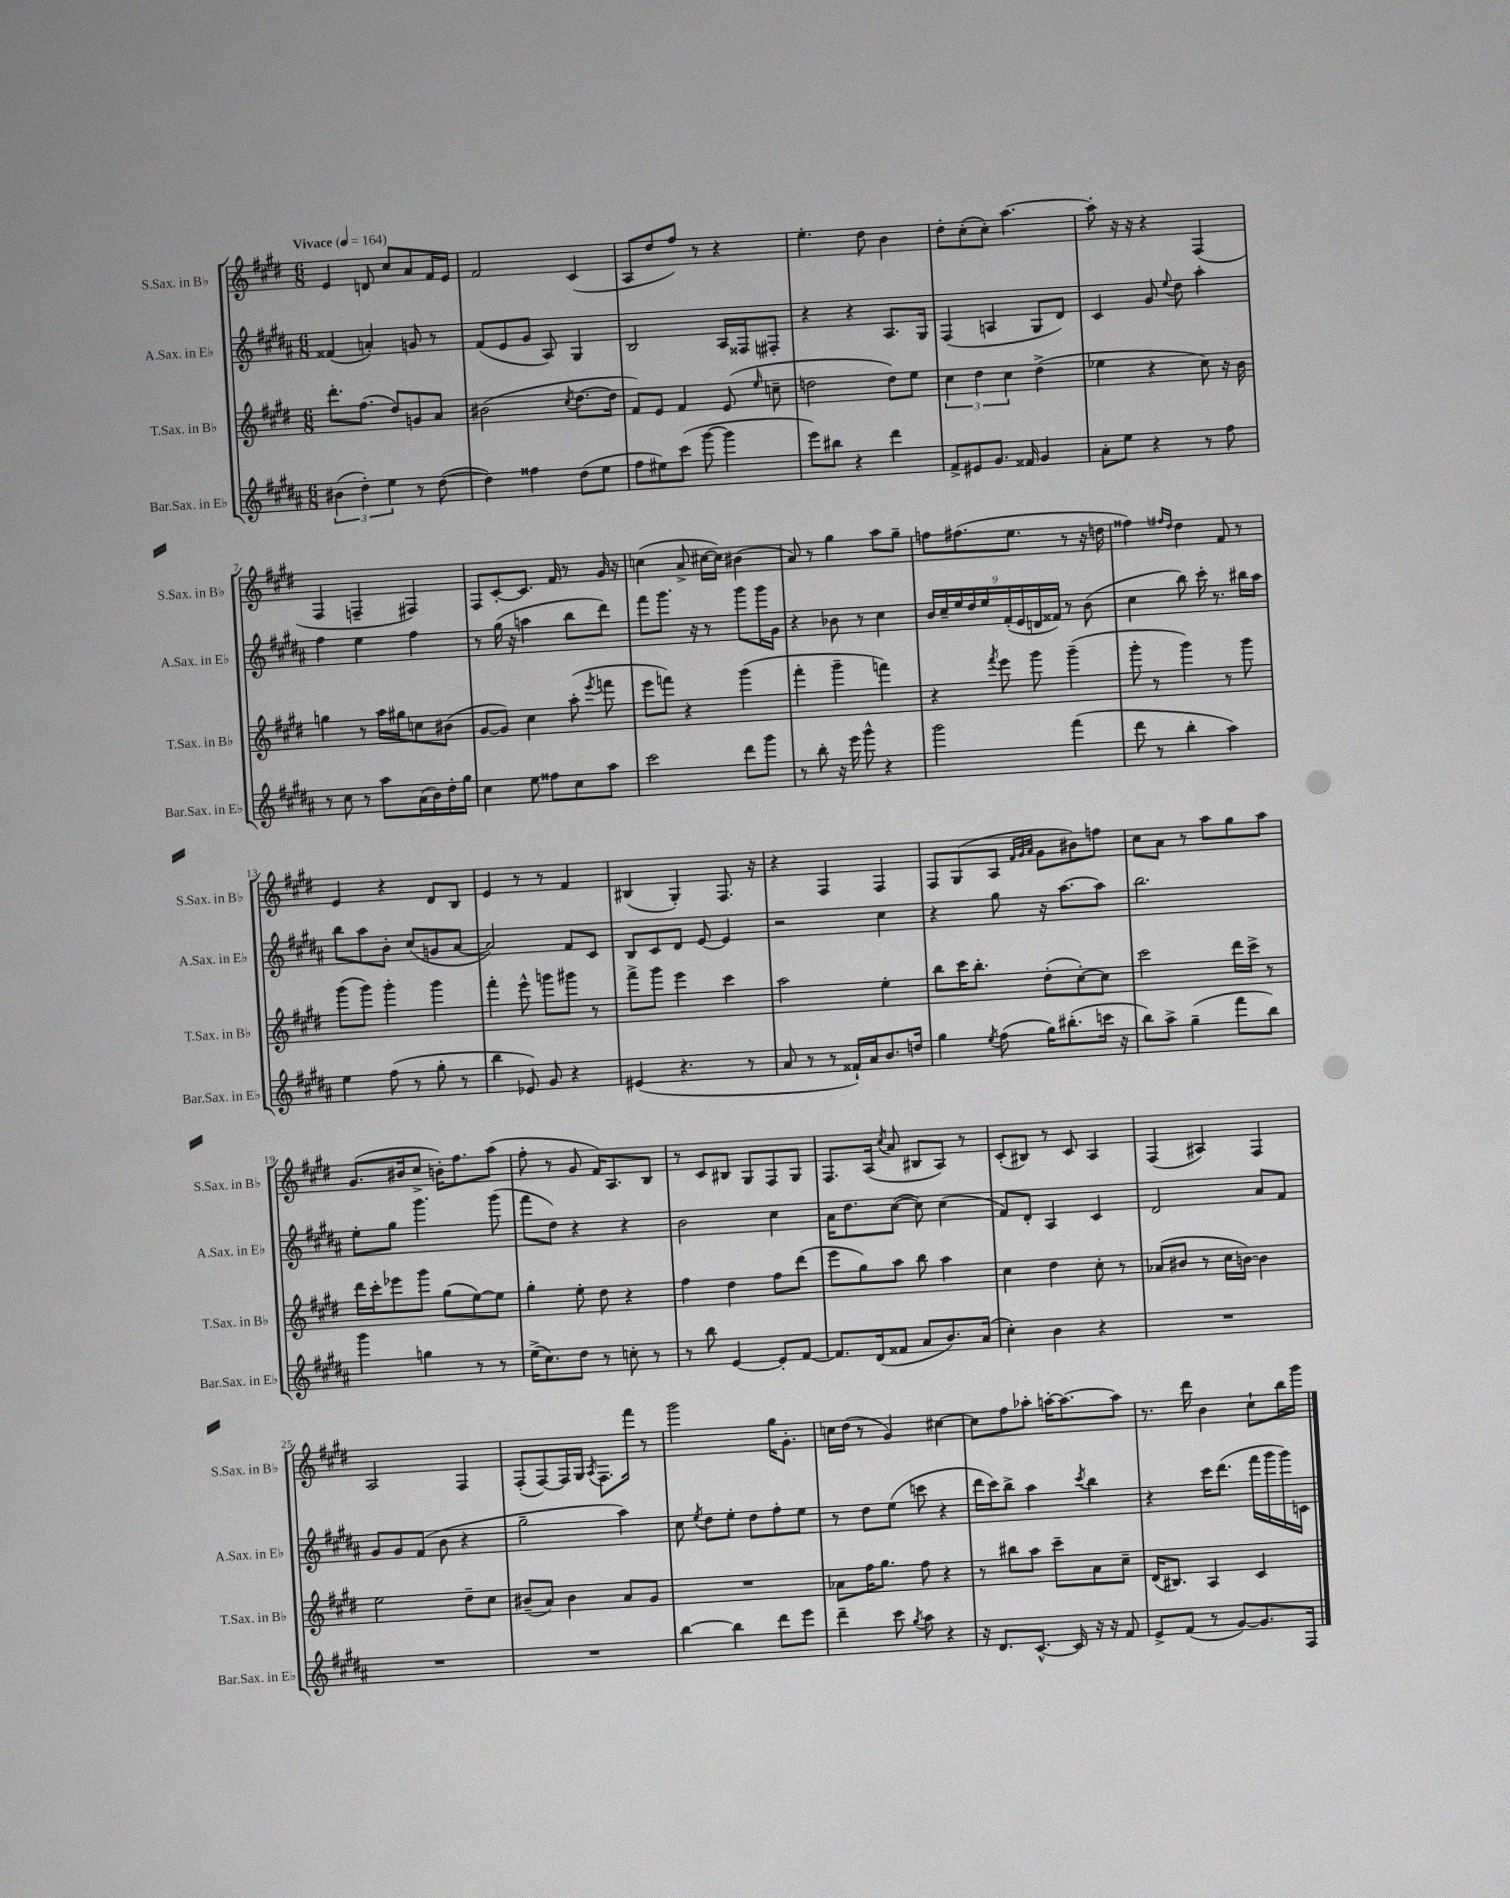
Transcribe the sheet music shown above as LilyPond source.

<<
\new StaffGroup <<
\new Staff = "s0" \with { instrumentName = "S.Sax. in Bb" shortInstrumentName = "S.Sax. in Bb" } {
    \clef treble \key e \major \numericTimeSignature \time 6/8 \tempo "Vivace" 4 = 164
    \autoBeamOff e'4 d'8 cis''8[ a'8 fis'16 e'16] |
    fis'2 cis'4( |
    a8[ dis''8 fis''8]) r8 r4 |
    e''4.-. dis''8 b'4 |
    dis''8[-. cis''8-.( cis''8]-.) a''4.~ |
    a''8-. r16 r16 r4 fis4( |
    fis4 f4-- fis4) |
    fis8[ cis'8~-. cis'8.] fis'16 r8 gis'16 r16 |
    c''4( a'8-> cis''16[~ cis''16]) bis'4( |
    a'8) r8 gis''4 a''8[ gis''8]-- |
    f''8[ fis''8.( e''8.] r8 r16 d''16 |
    fisis''4) \grace { fis''16[ dis''16] } dis''4 fis'8 r8 |
    e'4 r4 dis'8[ b8] |
    e'4 r8 r8 fis'4 |
    bis4( gis4-.) fis8. r16 |
    r4 fis4 fis4 |
    fis8[ gis8( a8] \grace { fis'32[ gis'32 a'32] } gis'8[ bis'8) f''8] |
    cis''8[ a'8] r8 a''8[ gis''8 a''8] |
    gis'8.[( bis'16 cis''8]-> b'16[-.) fis''8. a''8]( |
    fis''8-. r8 gis'8 fis'16[) a8. b8] |
    r8 cis'8[ bis8] gis8[ fis8 gis8] |
    fis8.[ a16]( \acciaccatura { cis''8 } a'8 bis8[ a8]) r8 |
    cis'8[-.( bis8]) r8 cis'8 a4 |
    fis4( ais4) fis4 |
    a2 fis4 |
    fis8[-.( fis8~) fis16 gis16] \acciaccatura { a8 } fis8.[ fis'''16] r8 |
    gis'''2 gis''16[ gis'8.]-. |
    c''16[ dis''16]( r8 gis'4) cis''4~ |
    cis''8[ fis''8 aes''8]-. a''16[~-. a''8.~ a''8] |
    r8. dis'''16 b'4 cis''8[-! b''16 gis'''16] \bar "|." |
}
\new Staff = "s1" \with { instrumentName = "A.Sax. in Eb" shortInstrumentName = "A.Sax. in Eb" } {
    \clef treble \key b \major \numericTimeSignature \time 6/8
    \autoBeamOff fisis'4( a'4-.) g'8 r8 |
    fis'8[( e'8 gis'8] ais8) gis4 |
    b2 ais16[ fisis16 fis8]-. |
    r4 r4 ais8.[ gis16] |
    fis4( a4 gis8[ dis'8]) |
    cis'4 gis'8 \appoggiatura { e''8 } dis''8 ais''4-. |
    fis''4 e''4 fis''4 |
    r8 gis''16( r16 a''4 b''8[ dis'''8]) |
    fis'''8[ gis'''8.] r16 r8 gis'''8[ gis'''16 gis'16] |
    r4 bes'8 r8 cis''4 |
    \tuplet 9/8 { b'16[ cis''16-- e''16 dis''16 e''16 fis'16-.( e'16 d'16 fisis'16]) } r8 b'8( |
    cis''4 b''8) cis'''16-. r8. bis''16[ ais''16] |
    b''8[ ais''8 b'8]-. cis''8[( g'8 ais'8]~ |
    ais'2) fis'8[ cis'8] |
    b8[ cis'8 dis'8] e'8~ e'4 |
    r2 cis''4 |
    r4 gis''8 r16 ais''8.[~ ais''8] |
    b''2. |
    e''8[-. gis''8] gis'''4. gis'''8( |
    fis'''8[ dis''8]) r4 r4 |
    b'2 cis''4 |
    ais'16[ dis''8. cis''8]~( cis''8) cis''4( |
    fis'8[) dis'8]-. ais4 cis'4 |
    dis'2 ais'8[ fis'8] |
    gis'8[ gis'8 fis'8]( b'8 r4 |
    gis''2-- ais''4) |
    cis''8 \acciaccatura { e''8 } dis''8[ e''8]-. dis''8[ fis''8-. e''8] |
    r8 dis''8[ e''8]( c'''8 r4 |
    dis'''16[ cis'''16) b''8]-> ais''4 \acciaccatura { cis'''8 } b''4 |
    r4 cis'''16[ dis'''8.]( fis'''16[ gis'''16 gis'''16) c'16] \bar "|." |
}
\new Staff = "s2" \with { instrumentName = "T.Sax. in Bb" shortInstrumentName = "T.Sax. in Bb" } {
    \clef treble \key e \major \numericTimeSignature \time 6/8
    \autoBeamOff dis'''8.[-. fis''8.]( dis''8[) g'8 a'8] |
    bis'2( \acciaccatura { cis''8 } dis''8.[~ dis''16] |
    fis'8[) e'8] fis'4 e'8( \grace { e''16 } c''8-- |
    d''2 d''8[) e''8] |
    \tuplet 3/2 { cis''4 dis''4 cis''4 } dis''4->( |
    ees''4 r4 cis''8) r16 b'16 |
    g''4 r8 a''16[ gis''16 c''8 bis'8]( |
    gis'8[~ gis'8]) cis''4 a''8-.( \acciaccatura { e'''8 } f'''8 |
    e'''8[ f'''8]) r4 gis'''4( |
    fis'''4-. gis'''4-- f'''4) |
    r4 \acciaccatura { fis'''8 } e'''8 gis'''8 gis'''4--( |
    gis'''8-. r8 gis'''4) r8 gis'''8 |
    gis'''8[( gis'''8]) gis'''4-. gis'''4 |
    fis'''4-. e'''8-^ g'''8[ gis'''8] r8 |
    fis'''8[-> gis'''8] e'''4 cis'''4 |
    a''2 e''4-. |
    b''8[ cis'''16 b''8.]-. dis''8[-.( cis''8~-.) cis''8] |
    cis'''2 dis'''16[ cis'''16]-> r8 |
    dis'''16[ cis'''16-. ees'''8 gis'''8] gis''8[( e''8~) e''8] |
    gis''4-. e''8-. dis''8 r4 |
    fis''4 dis''4 fis''8[ dis'''8]( |
    e'''8[ gis''8) a''8] b''8 a''4 |
    cis''4 dis''4 cis''8-. r8 |
    aes'8[( bis'8] r8 cis''16[ b'16]~) b'4 |
    e''2 dis''8[-- cis''8] |
    bis'8[--( a'8]) bis'4 a'8[ gis'8] |
    R2. |
    aes'8[ fis''16 gis''8.] fis''8 r4 |
    r8 bis''8[ a''8] cis'''8[-- a'8 cis''8]-- |
    dis'16[( bis8.]) a4 cis'4 \bar "|." |
}
\new Staff = "s3" \with { instrumentName = "Bar.Sax. in Eb" shortInstrumentName = "Bar.Sax. in Eb" } {
    \clef treble \key b \major \numericTimeSignature \time 6/8
    \autoBeamOff \tuplet 3/2 { bis'4( dis''4-.) e''4 } r8 dis''8~( |
    dis''4) fisis''4 dis''8[( e''8] |
    fis''8[ eis''8) cis'''8]( gis'''8~ gis'''4 |
    e'''8[) bis''8] r4 dis'''4 |
    fis'8[-> eis'8 gis'8.] fisis'16 gis'4 |
    ais'8[-. e''8] r4 r8 fis''8 |
    r8 cis''8 r8 ais''8[ ais'16( b'16) dis''16-. gis''16] |
    cis''4 e''8 fisis''8[ cis''8 ais''8] |
    cis'''2 dis'''8[ gis'''8] |
    r8 b''8-. r16 e'''16 gis'''8-^ r4 |
    gis'''2 fis'''4( |
    dis'''8 r8 b''4-. ais''4) |
    e''4 fis''8( r8 gis''8-. r8 |
    b''4 ees'8) gis'8 r4 |
    eis'4( r4. r8 |
    ais'8 r8 r8 fisis'16[-!) ais'16 b'8. d''16] |
    gis''4 \acciaccatura { e''8 } fis''8( gis''16[) bis''8.-.( c'''16] r16 |
    b''8[) ais''8]-> gis''4--( fis'''8[ b''8]) |
    gis'''4 g''4 r8 r8 |
    e''16[->( cis''8.) dis''8] r8 c''8-. r8 |
    r8 b''8 e'4~ e'8[-. fis'8]~ |
    fis'8.[ dis'16( fisis'8] ais'8[ b'8.) ais'16]( |
    cis''4-.) b'4 r4 |
    R2. |
    R2. |
    R2. |
    b''4~ b''4 dis'''8[ e'''8] |
    dis'''4-- cis'''8 \acciaccatura { gis''8 } ais''8 r4 |
    r16 dis'8.[ cis'8.]~-^ cis'16 r16 r16 fis'8 |
    e'8[-> fis'8]( r8 gis'8[~) gis'8. fis16] \bar "|." |
}
>>
>>
